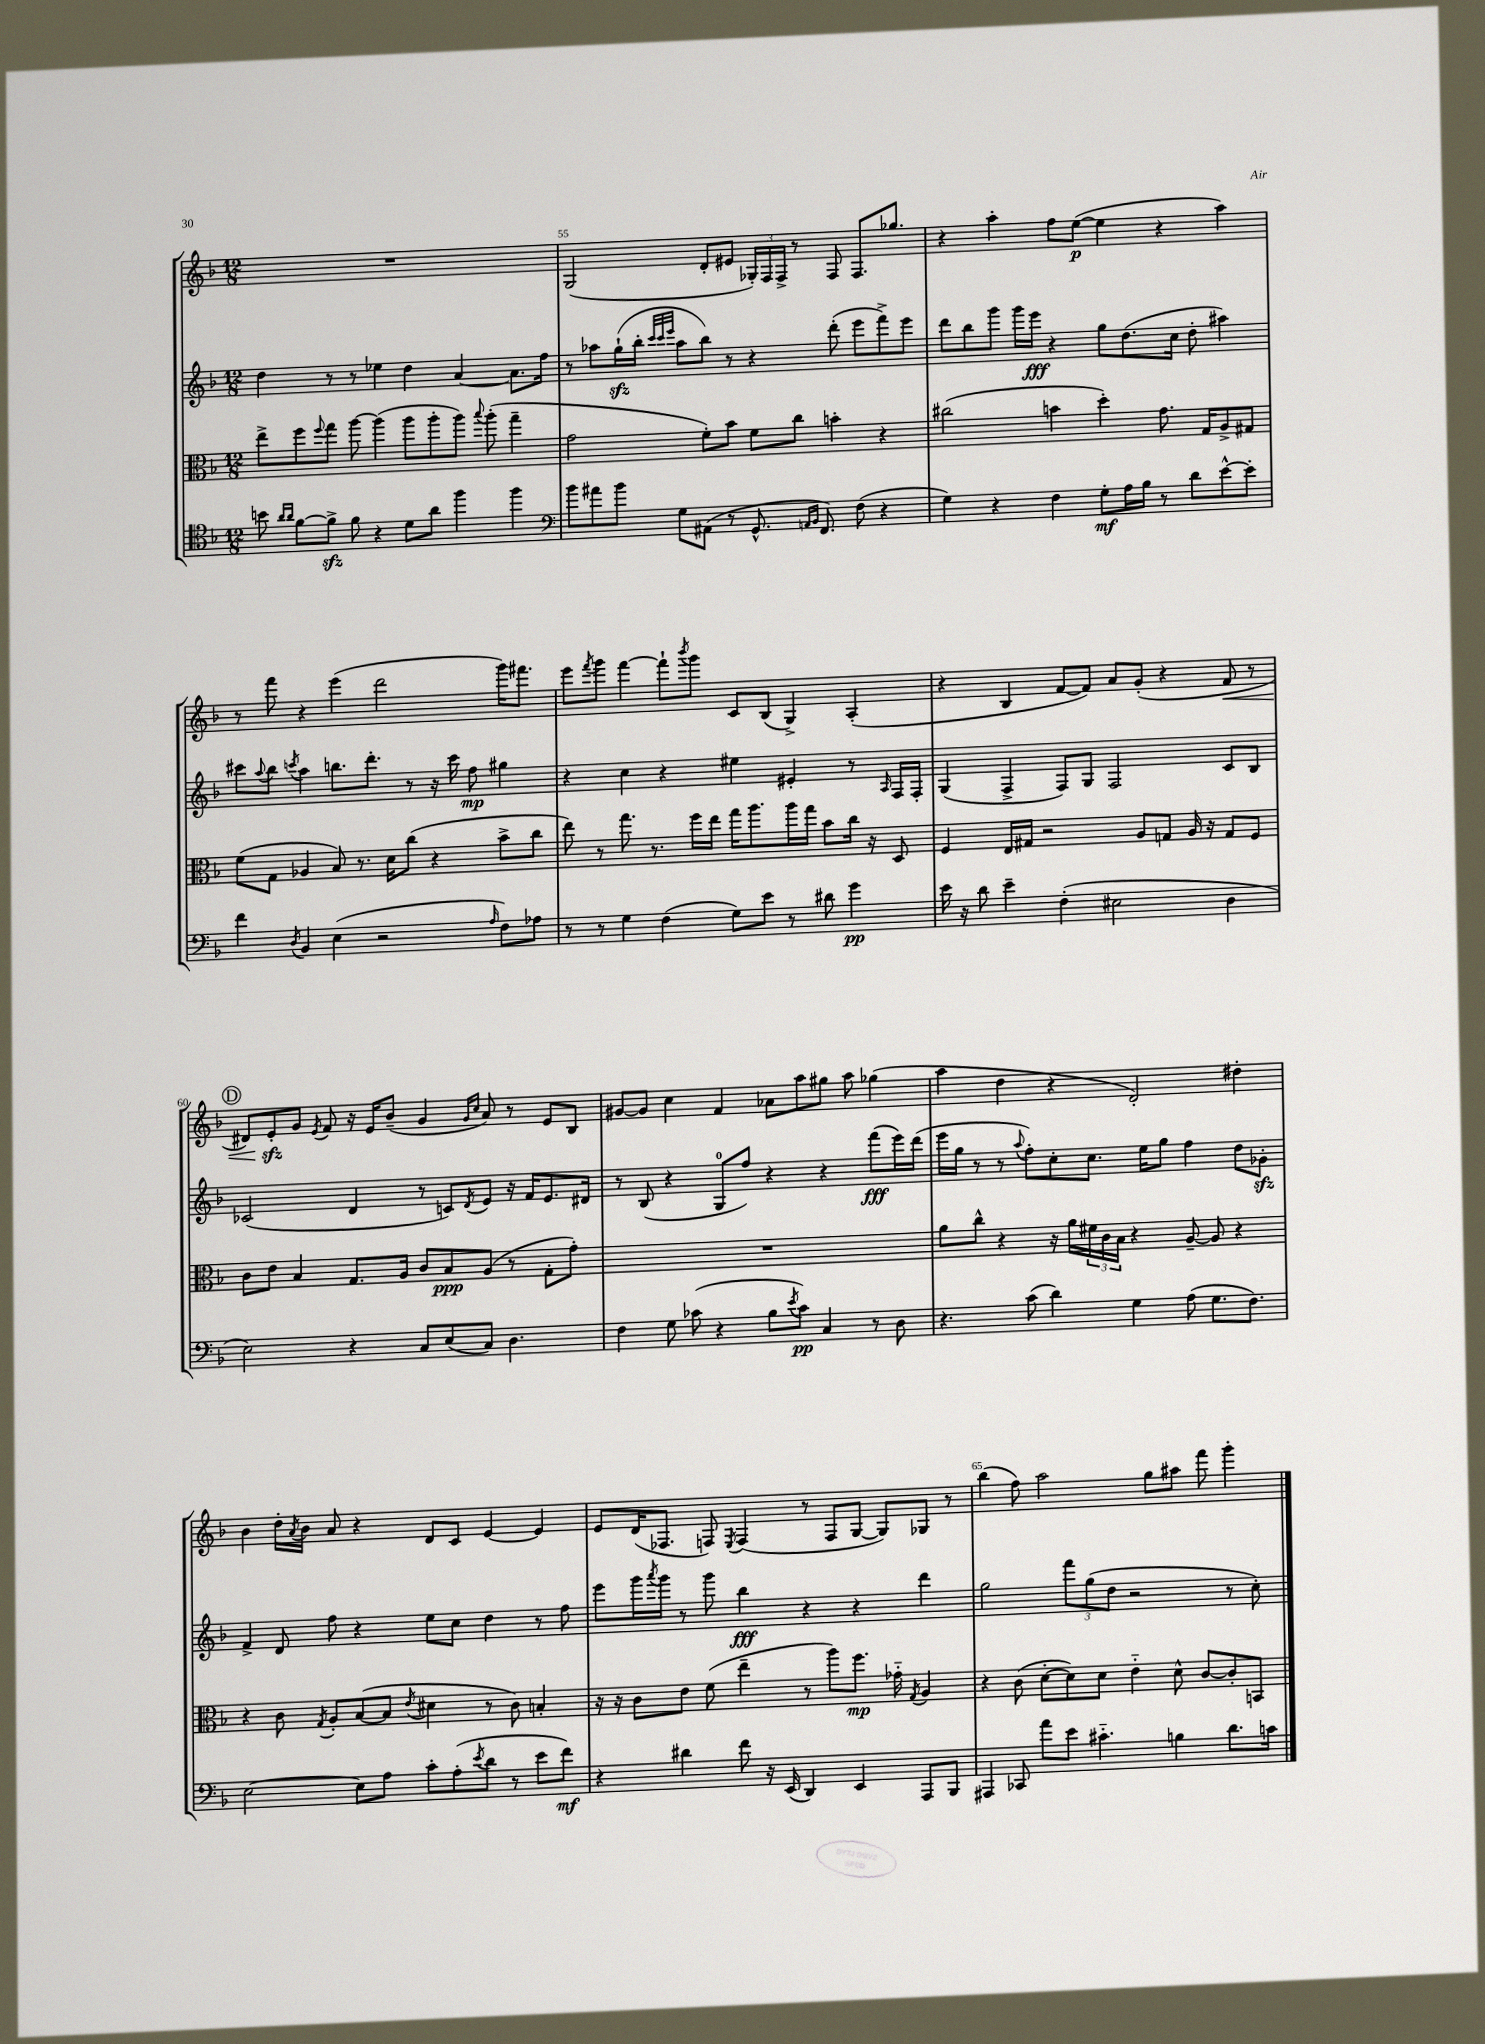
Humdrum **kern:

**kern	**dynam	**kern	**dynam	**kern	**dynam	**kern	**dynam
*part4	*part4	*part3	*part3	*part2	*part2	*part1	*part1
*staff4	*staff4	*staff3	*staff3	*staff2	*staff2	*staff1	*staff1
*clefC4	*	*clefC3	*	*clefG2	*	*clefG2	*
*k[b-]	*	*k[b-]	*	*k[b-]	*	*k[b-]	*
*M12/8	*	*M12/8	*	*M12/8	*	*M12/8	*
=54	=54	=54	=54	=54	=54	=54	=54
8bn\	.	8ee^\L	.	4dd\	.	1.r	.
16qqa/LL	.	.	.	.	.	.	.
16qqa/JJ	.	.	.	.	.	.	.
[8f\L	.	8ff\	.	.	.	.	.
.	.	8qqff/	.	.	.	.	.
8fzz^\J]	.	8gg\J	.	8r	.	.	.
8f\	.	[8aa\	.	8r	.	.	.
4r	.	(4aa\]	.	4ee-X\	.	.	.
8d\L	.	8aa\L	.	4dd\	.	.	.
8a\J	.	8aa'\	.	.	.	.	.
4ff\	.	8aa\J)	.	[4a/	.	.	.
.	.	8qqbb-/	.	.	.	.	.
.	.	(8aa'\	.	.	.	.	.
4ff\	.	4gg~\	.	8.a\L]	.	.	.
.	.	.	.	16ff\Jk	.	.	.
=55	=55	=55	=55	=55	=55	=55	=55
*clefF4	*	*	*	*	*	*	*
8b-\L	.	2g\	.	8r	.	(2G/	.
8a#X\	.	.	.	8aa-X\L	.	.	.
8b-\J	.	.	.	(16ggzz`\L	.	.	.
.	.	.	.	16bb-'\JJ	.	.	.
.	.	.	.	32qqccc/LLL	.	.	.
.	.	.	.	32qqccc/	.	.	.
.	.	.	.	32qqeee/JJJ	.	.	.
8G\L	.	.	.	8aa-\L	.	.	.
(8AA#X\J	.	8f'\L)	.	8bb-\J)	.	8d'/L	.
8r	.	8b-\J	.	8r	.	8e#X/J	.
8.GG^^/	.	8f\L	.	4r	.	24G-X'/LL)	.
.	.	.	.	.	.	24F/	.
.	.	.	.	.	.	24F^/JJ	.
.	.	8cc\J	.	.	.	8r	.
16qqAAn/LL	.	.	.	.	.	.	.
16qqBB-/JJ	.	.	.	.	.	.	.
8.FF/)	.	.	.	.	.	.	.
.	.	4bn'\	.	(8ddd'\	.	8F/	.
(8F\	.	.	.	8eee\L	.	8.F/L	.
4r	.	4r	.	8fff^\)	.	.	.
.	.	.	.	.	.	8.gg-X/J	.
.	.	.	.	8eee\J	.	.	.
=56	=56	=56	=56	=56	=56	=56	=56
4G\)	.	(2cc#X\	.	8ddd\L	.	4r	.
.	.	.	.	8bb-\	.	.	.
4r	.	.	.	8ggg\J	.	4aa'\	.
.	.	.	.	16ggg\LL	.	.	.
.	.	.	.	16eee\JJ	fff	.	.
4F\	.	4bn\	.	4r	.	8ff\L	.
.	.	.	.	.	.	([8ee\J	p
8G'\L	mf	4dd'\)	.	8gg\L	.	4ee\]	.
16A\L	.	.	.	(8.dd\	.	.	.
16B-\JJ	.	.	.	.	.	.	.
8r	.	8.g\	.	.	.	4r	.
.	.	.	.	16cc\Jk	.	.	.
8d\L	.	.	.	8dd'\	.	.	.
.	.	16G/KL	.	.	.	.	.
[8e^^\	.	8A^/	.	4aa#X\)	.	4aa\)	.
8e'\J]	.	8G#X/J	.	.	.	.	.
!!LO:LB:g=z
=57	=57	=57	=57	=57	=57	=57	=57
4f\	.	(8f\L	.	8ccc#X\L	.	8r	.
.	.	.	.	8qqaa/	.	.	.
.	.	8G\J	.	8bb-\J	.	8fff\	.
8qD/	.	.	.	8qcccn/	.	.	.
4BB-/	.	4A-X/	.	4aa\	.	4r	.
(4E\	.	8B-/)	.	8.bbn\L	.	(4eee\	.
.	.	8.r	.	.	.	.	.
.	.	.	.	8.ddd'\J	.	.	.
2r	.	.	.	.	.	2ddd\	.
.	.	16d\KL	.	.	.	.	.
.	.	(8cc\J	.	8r	.	.	.
.	.	4r	.	16r	.	.	.
.	.	.	.	16ccc\	.	.	.
.	.	.	.	8ff\	mp	.	.
16qqA/	.	.	.	.	.	.	.
8F\L)	.	8b-^\L	.	4gg#X\	.	16ggg\KL)	.
.	.	.	.	.	.	8.fff#X\J	.
8A-X\J	.	8cc\J	.	.	.	.	.
=58	=58	=58	=58	=58	=58	=58	=58
8r	.	8ee\)	.	4r	.	8eee\L	.
.	.	.	.	.	.	8qfff/	.
8r	.	8r	.	.	.	8ggg\J	.
4G\	.	8.gg\	.	4cc\	.	[4fff\	.
.	.	8.r	.	.	.	.	.
(4F\	.	.	.	4r	.	8fff`\L]	.
.	.	.	.	.	.	8qbbb-/	.
.	.	16ff\LL	.	.	.	8ggg\J	.
.	.	16ee\JJ	.	.	.	.	.
8G\L)	.	16gg\KL	.	4ee#X\	.	8c/L	.
.	.	8.aa\	.	.	.	.	.
8e\J	.	.	.	.	.	(8B-/J	.
8r	.	16aa\L	.	4e#X'/	.	4G^/)	.
.	.	16gg\JJ	.	.	.	.	.
8d#X\	.	8b-\L	.	.	.	.	.
4g\	pp	16cc\Jk	.	8r	.	(4A'/	.
.	.	16r	.	.	.	.	.
.	.	.	.	16qqA/	.	.	.
.	.	8D/	.	16F/LL	.	.	.
.	.	.	.	16F'/JJ	.	.	.
=59	=59	=59	=59	=59	=59	=59	=59
16e\	.	4F/	.	(4G/	.	4r	.
16r	.	.	.	.	.	.	.
8d\	.	.	.	.	.	.	.
4e~\	.	16E/LL	.	4F^/	.	4B-/	.
.	.	16G#X/JJ	.	.	.	.	.
.	.	2r	.	.	.	.	.
(4F'\	.	.	.	8F/L)	.	[8f/L	.
.	.	.	.	8G/J	.	8f/J])	.
2E#X\	.	.	.	2F/	.	8a/L	.
.	.	8A/L	.	.	.	(8g'/J	.
.	.	8Gn/J	.	.	.	4r	.
.	.	16A/	.	.	.	.	.
.	.	16r	.	.	.	.	.
!	!	!	!	!	!	!	!LO:HP:b
4D\	.	8G/L	.	8c/L	.	8f/	<
.	.	8F/J	.	8B-/J	.	8r	.
!!LO:LB:g=z
!!LO:REH:place=s1:t=D
=60	=60	=60	=60	=60	=60	=60	=60
2E\)	.	8c\L	.	(2c-X/	.	8d#X/L)	.
.	.	8e\J	.	.	.	8ezz'/	.
.	.	4B-/	.	.	.	8g/J	[
.	.	.	.	.	.	8qe/	.
.	.	.	.	.	.	8f/	.
4r	.	8.G/L	.	4d/	.	16r	.
.	.	.	.	.	.	16e/KL	.
.	.	.	.	.	.	(8b-~/J	.
.	.	16A/Jk	.	.	.	.	.
8C/L	.	8c/L	.	8r	.	4g/	.
(8E/	.	8B-/	ppp	8cn/L)	.	.	.
.	.	.	.	.	.	16qqg/LL	.
.	.	.	.	8qd/	.	16qqcc/JJ	.
8C/J)	.	(8A/J	.	8e/J	.	8a/)	.
4.D\	.	8r	.	16r	.	8r	.
.	.	.	.	16f/KL	.	.	.
.	.	8G'\L	.	8.e/	.	8e/L	.
.	.	8g'\J)	.	.	.	8B-/J	.
.	.	.	.	16d#X/Jk	.	.	.
=61	=61	=61	=61	=61	=61	=61	=61
4F\	.	1.r	.	8r	.	[8g#X/L	.
.	.	.	.	(8B-/	.	8g#/J]	.
8G\	.	.	.	4r	.	4cc\	.
(8c-X\	.	.	.	.	.	.	.
4r	.	.	.	8G/L	.	4f/	.
.	.	.	.	8ff/J)	.	.	.
8B-\L	.	.	.	4r	.	8a-X\L	.
8qe/	.	.	.	.	.	.	.
8c-\J)	pp	.	.	.	.	8aa\	.
4C/	.	.	.	4r	.	8gg#X\J	.
.	.	.	.	.	.	8aa\	.
8r	.	.	.	(8fff\L	fff	(4gg-X\	.
8D\	.	.	.	16eee\L)	.	.	.
.	.	.	.	(16ddd\JJ	.	.	.
=62	=62	=62	=62	=62	=62	=62	=62
4.r	.	8a\L	.	16eee\LL	.	4aa\	.
.	.	.	.	16gg\JJ	.	.	.
.	.	8cc^^\J	.	8r	.	.	.
.	.	4r	.	8r	.	4dd\	.
.	.	.	.	8qqaa/	.	.	.
(8c\	.	.	.	8ff'\L)	.	.	.
4d\)	.	16r	.	8cc'\	.	4r	.
.	.	16a\LL	.	.	.	.	.
.	.	24f#X\	.	8.cc\J	.	.	.
.	.	24c\	.	.	.	.	.
.	.	24B-\JJ	.	.	.	.	.
4G\	.	4r	.	.	.	2d'/)	.
.	.	.	.	16ee\KL	.	.	.
.	.	.	.	8gg\J	.	.	.
(8A\	.	[8A~/	.	4ff\	.	.	.
8.G\L	.	8A/]	.	.	.	.	.
.	.	4r	.	8dd\L	.	4dd#X'\	.
8.F\J)	.	.	.	.	.	.	.
.	.	.	.	8g-Xzz'\J	.	.	.
!!LO:LB:g=z
=63	=63	=63	=63	=63	=63	=63	=63
[2E\	.	4r	.	4f^/	.	4b-\	.
.	.	8c\	.	8d/	.	16dd'\LL	.
.	.	.	.	.	.	8qa/	.
.	.	.	.	.	.	16b-\JJ	.
.	.	8qG/	.	.	.	.	.
.	.	8A'/L	.	8ff\	.	8a/	.
8E\L]	.	([8B-/	.	4r	.	4r	.
8A\J	.	8B-/J]	.	.	.	.	.
.	.	8qe/	.	.	.	.	.
8c'\L	.	4d#X\	.	8ee\L	.	8d/L	.
(8A'\	.	.	.	8cc\J	.	8c/J	.
8qe/	.	.	.	.	.	.	.
8d\J	.	8r	.	4dd\	.	[4e/	.
8r	.	8c\)	.	.	.	.	.
8e\L	.	4Bn'/	.	8r	.	4e/]	.
8f\J)	mf	.	.	8ff\	.	.	.
=64	=64	=64	=64	=64	=64	=64	=64
4r	.	16r	.	8eee\L	.	8e/L	.
.	.	16r	.	.	.	.	.
.	.	8c\L	.	16ggg\L	.	(16d/K	.
.	.	.	.	8qaaa/	.	.	.
.	.	.	.	16ggg\JJ	.	8.F-X/J	.
4d#X\	.	8e\J	.	8r	.	.	.
.	.	(8f\	.	8ggg\	.	8Fn/)	.
.	.	.	.	.	.	8qE/	.
8f\	.	4ee~\	.	4bb-\	fff	(4F/	.
16r	.	.	.	.	.	.	.
(16EE/	.	.	.	.	.	.	.
4DD/)	.	8r	.	4r	.	8r	.
.	.	8aa\L)	.	.	.	8F/L	.
4EE/	.	8.ff\J	mp	4r	.	[8G/J	.
.	.	.	.	.	.	8G/L])	.
.	.	16g-X\	.	.	.	.	.
.	.	8qG/	.	.	.	.	.
8AAA/L	.	4A/	.	4ddd\	.	8G-X/J	.
8BBB-/J	.	.	.	.	.	8r	.
=65	=65	=65	=65	=65	=65	=65	=65
4AAA#X/	.	4r	.	2gg\	.	(4bb-\	.
8CC-X/	.	(8c\	.	.	.	8ff\)	.
8a\L	.	[8d'\L	.	.	.	2aa\	.
8e\J	.	8d\])	.	12fff\L	.	.	.
.	.	.	.	(12gg\	.	.	.
4.c#X\	.	8d\J	.	.	.	.	.
.	.	.	.	12dd\J	.	.	.
.	.	4e\	.	2r	.	.	.
.	.	.	.	.	.	8gg\L	.
4Bn\	.	8d^^\	.	.	.	8aa#X\J	.
.	.	[8c/L	.	.	.	8fff\	.
8.d\L	.	8c'/]	.	8r	.	4ggg'\	.
.	.	8BBn/J	.	8cc'\)	.	.	.
16cn\Jk	.	.	.	.	.	.	.
==	==	==	==	==	==	==	==
*-	*-	*-	*-	*-	*-	*-	*-
